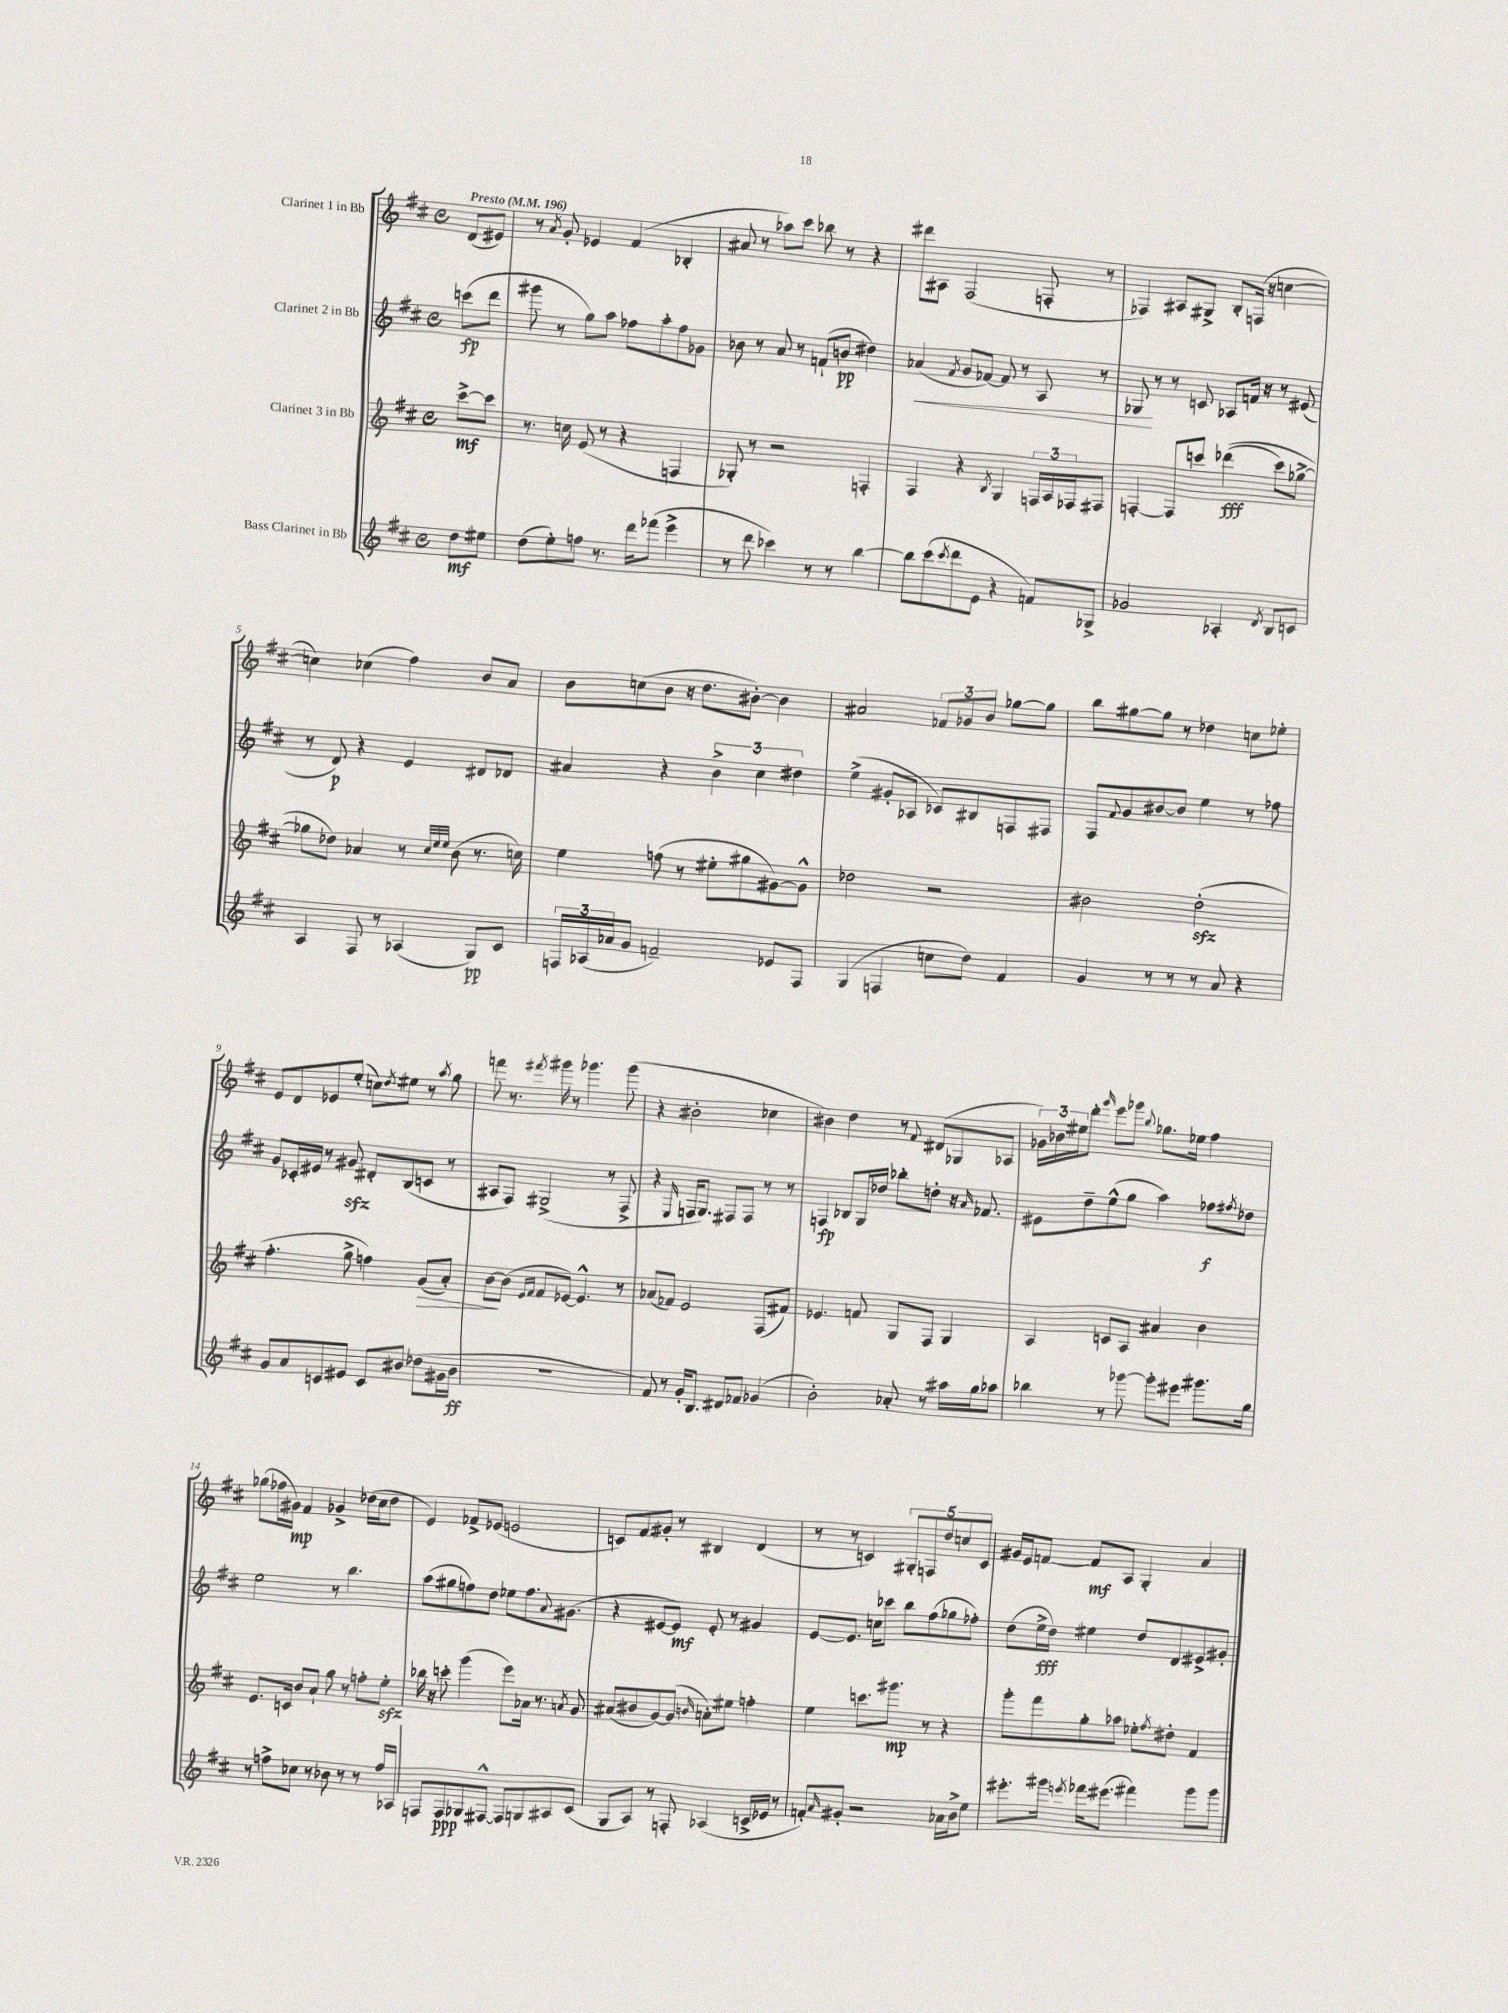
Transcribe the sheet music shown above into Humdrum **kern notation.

**kern	**kern	**kern	**kern
*staff4	*staff3	*staff2	*staff1
*clefG2	*clefG2	*clefG2	*clefG2
*k[f#c#]	*k[f#c#]	*k[f#c#]	*k[f#c#]
*M4/4	*M4/4	*M4/4	*M4/4
*met(c)	*met(c)	*met(c)	*met(c)
*MM196	*MM196	*MM196	*MM196
8dd	[8ccc#^	(8ccc	(8d
8ee#	8ccc#]	8ddd	8e#)
=	=	=	=
(8dd	8.r	8ggg#	8r
.	.	.	8qa
8ee')	.	8r	8g'
.	16cc	.	.
8ff	(8e	8gg)	4e-
8.r	8r	8aa	.
.	4r	8ff-	(4f#
16ddd	.	.	.
(8fff-	.	8aa'	.
4eee^	4F	8ff-	4B-'
.	.	8g-	.
=	=	=	=
8r	8G-')	8b-	8a#
8ddd	8r	8r	8r
4ccc-)	2r	8a	8aa-)
.	.	8r	8ccc#
8r	.	(8f`	8bb-
8r	.	8b	8r
[4bb	4F'	4dd#)	4r
=	=	=	=
8bb]	4F#	(4a-	8ddd#
(8ccc#	.	.	8A#
8qccc#	.	8qf#	.
8ddd	4r	8g	(2F#
8e	.	[8f-)	.
.	8qB	.	.
4r	4G	8f-]	.
.	.	8r	.
8f)	24F	8A	8F'
.	24A	.	.
.	24F-	.	.
8G-^	8F#	8r	8r
=	=	=	=
2g-	[4F'	8G-	4F-)
.	.	8r	.
.	8F]	8r	8A#
.	8ccc	8c	8G#^
4A-'	&((4ddd-	8A-	8B'
.	.	16f	(16F
.	.	16r	16r
8qd	.	.	.
8B	8ccc)	8r	[4cc
8c	[8gg-^	(8e#	.
=	=	=	=
4A	8gg-]	8r	4cc])
.	8dd-&)	8d)	.
8F#	4a-	4r	(4cc-
8r	.	.	.
(4A-	8r	4e	4ff#)
.	32qqcc#	.	.
.	32qqee	.	.
.	32qqee	.	.
.	(8b	.	.
8G)	8.r	8d#	8b
8c#	.	8d-	8a
.	16cc)	.	.
=	=	=	=
24F	4ee	4a#	8b
(24A-	.	.	.
24a-	.	.	.
8g	.	.	(8cc
2f~)	(8ff	4r	8b
.	8r	.	16r
.	.	.	8.dd
.	8ee#'	6b^	.
.	8gg#	.	[8b#')
.	.	6cc#	.
8e-	[8g#)	.	4b#]
.	.	6dd#	.
8F	8g#^^]	.	.
=	=	=	=
(4G	2dd-	(4ee^	2a#
4F	.	8g#'	.
.	.	8A-	.
8cc	2r	8c-)	12f-
.	.	.	12g-
8dd)	.	8B#	.
.	.	.	12b
4f#	.	8F	[8gg-
.	.	8F#	8gg-]
=	=	=	=
4g	2b#	8F#	8bb
.	.	8qqf#	.
.	.	8g	[8gg#
8r	.	[8b#	8gg#]
8r	.	8b#]	8r
8r	(2dd'	4ee	4dd-
8a	.	.	.
4r	.	8r	8cc
.	.	8ff-	8ee-'
=	=	=	=
8g	4.ff#'	8g	8e
8a	.	16c-'	8d
.	.	16e#	.
8c	.	8r	8e-
8e#	8gg^	8g#	(8ee'
8c	4ff)	8d#'	8cc)
.	.	.	8qdd
8b#	.	(8B	8ee#
(8dd-	(8g	8c	8r
.	.	.	8qaa
16g#	8a')	8r	8gg
16b#	.	.	.
=	=	=	=
1r	[8b	8A#	8fff
.	(8b]	8F#)	8.r
.	16qqe	.	.
.	16qqf#	.	.
.	8f#	(2G#^	.
.	.	.	8qfff#
.	.	.	16ggg#
.	[8e-)	.	8r
.	4.e-^^]	.	4.ggg-
.	.	8r	.
.	8r	8F#^	(8ggg-
=	=	=	=
8f#)	(8a-	4r	4r
8r	8f-)	.	.
.	.	16qqE	.
16g'	2e	16F	2b#'
8.B	.	8.G)	.
8d#	.	8F#	.
8f-	.	8F#	.
(4g-	(8F#	8r	4cc-
.	8f#)	8r	.
=	=	=	=
2b')	4.e-	4F	4b#)
.	.	8B-	4dd
.	8f	16G	.
.	.	16dd-	.
8a-'	8G	8bb-'	8r
.	.	.	8qqf#
8r	8F#	8dd'	(8d#
16aa#	4G	16r	8G-
.	.	16qqa	.
16gg	.	8.f-	.
8aa-	.	.	8A-
=	=	=	=
4bb-	4A	8e#	24g-)
.	.	.	24b-
.	.	.	24ee#
.	.	8dd~	8ddd'
.	.	.	16qqggg
8r	8c	(8ee^^	8eee
[8ggg-	8A	8gg	8ggg-
.	.	.	8qqbb
8ggg-']	4a#	4aa)	8.gg-
8eee#	.	.	.
.	.	.	16ee-
8.ggg#	4b	8ff-	4ff#
.	.	8qff#	.
.	.	8dd-	.
16gg	.	.	.
=	=	=	=
8r	8.e	2ee	(8gg-
8ff^	.	.	16ff-
.	16c	.	16g#)
8cc-	8b	.	4f#
8r	8a`	.	.
8b-	8gg	8r	4g-^
8r	8r	4.bb	.
8r	8ff'	.	(16dd-
.	.	.	16cc#
16ff	8ee'	.	8dd-
16A-	.	.	.
=	=	=	=
8F	16bb-	(8aa	4e)
.	16r	.	.
8F	8ccc'	8gg#	.
8G-	(4ggg	8ff)	8f-^
[8F#^^	.	8dd	(8e-
8F#]	8eee)	8ee-	2e
8G	16a-	8.ff	.
.	8.r	.	.
8A#	.	.	.
.	.	8qqa	.
.	.	(8.g#	.
.	8qa	.	.
(8c#	8g	.	.
=	=	=	=
8G	(8a#	4r	8c)
8A)	8b#	.	8f#
8r	[8g)	[8e#	8g#'
8F'	(8g]	8e#])	8r
.	16qqb	.	.
(4A-	8a')	8e#'	4B#
.	8ee#	8r	.
16c^	4ff'	4g#	(4d
16e-	.	.	.
8r	.	.	.
=	=	=	=
8f')	4ee	[8e	8r
16qqa	.	.	.
8g#'	.	8.e]	8r
2r	8.ccc	.	4c)
.	.	16cc	.
.	.	8ccc-	.
.	8.ggg#	.	.
.	.	8bb	10G#'
.	.	.	10F
.	8r	(8ff#	.
.	.	.	10dd
16a-	4r	8gg-	.
.	.	.	10cc
16b^	.	.	.
8ee	.	8ff-')	.
.	.	.	10c
=	=	=	=
8.eee#'	8ggg'	(8dd	16g#
.	.	.	16e
.	8fff#	16ee^	[8f
16ggg#	.	16dd)	.
8qeee	.	.	.
16fff-	8gg'	4ee#	8f]
(8.eee#	.	.	.
.	8aa-	.	8A
4fff#)	8ee-'	8dd	4G'
.	8qff#	.	.
.	8dd#'	8d	.
8ggg#	4f#	8e#^	4a
8ggg#	.	8g#'	.
==	==	==	==
*-	*-	*-	*-
